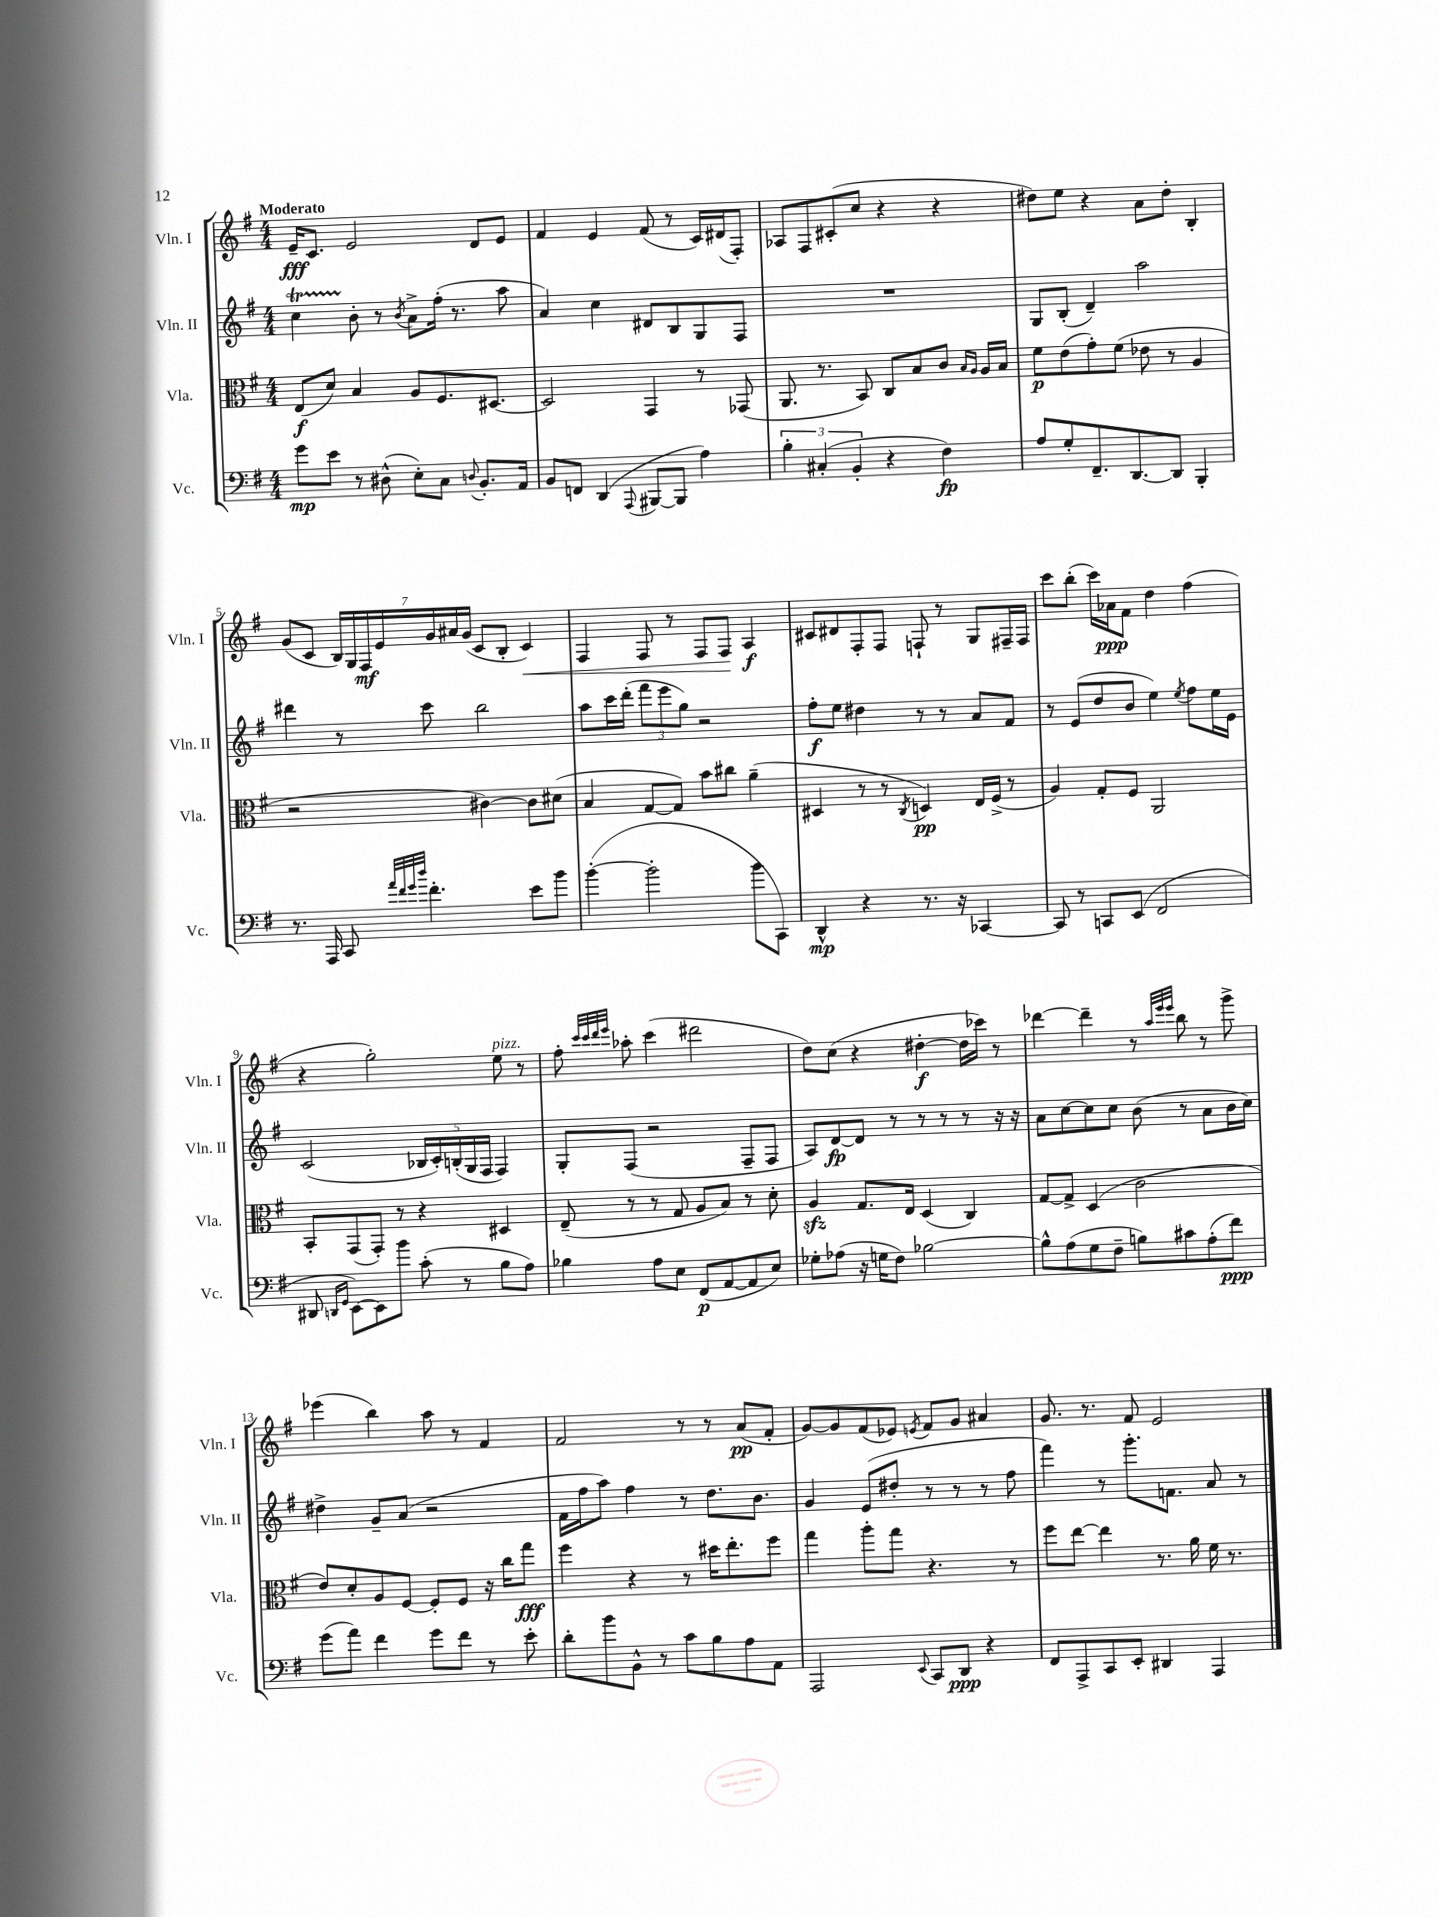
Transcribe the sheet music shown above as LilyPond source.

<<
\new StaffGroup <<
\new Staff = "s0" \with { instrumentName = "Vln. I" shortInstrumentName = "Vln. I" } {
    \clef treble \key g \major \numericTimeSignature \time 4/4 \tempo "Moderato"
    e'16--\fff c'8. e'2 d'8 e'8 |
    fis'4 e'4 fis'8( r8 c'16) dis'16( fis8-.) |
    aes8 fis8 cis'8-.( c''8 r4 r4 |
    dis''8) e''8 r4 a'8 dis''8-. b4-. |
    g'8( c'8 \tuplet 7/4 { b16) g16 fis16\mf e'16 g'16 ais'16 g'16( } c'8 b8-. c'4\<) |
    fis4 fis8 r8 fis8 fis8\! a4\f |
    cis'8 dis'8 fis8-. fis8 f8-! r8 g8 fis16-- fis16 |
    c'''8 b''8-.( c'''16) aes'16\ppp fis'8 d''4 fis''4( |
    r4 g''2-.) e''8^\markup { \italic "pizz." } r8 |
    fis''8-. \grace { c'''32 c'''32 d'''32 e'''32 } aes''8-. c'''4( dis'''2 |
    d''8) c''8( r4 dis''4~-.\f dis''16 ces'''16) r8 |
    des'''4~ des'''4-- r8 \grace { a''32 e'''32 e'''32 } b''8 r8 g'''8-> |
    ees'''4( b''4) a''8 r8 fis'4 |
    fis'2 r8 r8 a'8\pp( fis'8-. |
    g'8~) g'8 fis'8( ees'8) \acciaccatura { e'8 } fis'8 g'8 ais'4 |
    g'8. r8. fis'8 e'2 \bar "|." |
}
\new Staff = "s1" \with { instrumentName = "Vln. II" shortInstrumentName = "Vln. II" } {
    \clef treble \key g \major \numericTimeSignature \time 4/4
    c''4\startTrillSpan b'8-.\stopTrillSpan r8 \acciaccatura { b'8 } a'8-> fis''16-.( r8. a''8 |
    a'4) c''4 dis'8 b8 g8 fis8 |
    R1 |
    g8 b8-.( d'4--) a''2 |
    dis'''4 r8 c'''8 b''2 |
    a''8 c'''16 d'''16-.( \tuplet 3/2 { fis'''8 e'''8 g''8) } r2 |
    fis''8-.\f e''8 dis''4 r8 r8 a'8 fis'8 |
    r8 e'8( d''8 b'8 e''4) \acciaccatura { e''8 } fis''8 e''16 e'16 |
    c'2( \tuplet 5/4 { bes16 c'16-.) b16-.( g16 fis16 } fis4) |
    g8-. fis8( r2 fis8-- fis8 |
    a8) d'8~\fp d'8 r8 r8 r8 r8 r16 r16 |
    a'8 c''8~ c''8 c''8 b'8( r8 a'8 b'16 c''16) |
    dis''4-> g'8-- a'8( r2 |
    fis'16 fis''16 a''8) fis''4 r8 d''8. b'8. |
    g'4 e'8( dis''8-. r8 r8 r8 fis''8 |
    fis'''4) r8 g'''8.-. f'8. a'8 r8 \bar "|." |
}
\new Staff = "s2" \with { instrumentName = "Vla." shortInstrumentName = "Vla." } {
    \clef alto \key g \major \numericTimeSignature \time 4/4
    e8\f( d'8) b4 a8 fis8. dis8.~ |
    dis2 g,4 r8 ges,8( |
    a,8. r8. b,8) c8 b8 c'8 \grace { b16 a16 } a16 b16 |
    fis'8\p e'8( g'8-.) fis'8( ees'8 r8 a4 |
    r2 cis'4~) cis'8 dis'8( |
    b4 g8~ g8) b'8 cis''8 a'4--( |
    dis4 r8 r8 \acciaccatura { c8 } d4\pp) e16 fis16->( r8 |
    a4) g8-. fis8 a,2 |
    b,8-. g,8( g,8-.) r8 r4 dis4 |
    e8--( r8 r8 g8 a8 b8) r8 d'8-. |
    a4\sfz g8. e16 d4( c4) |
    g8~ g8-> d4( c'2 |
    e'8) d'8-. a8 fis8~ fis8-. fis8 r16 c''16 g''8\fff |
    fis''4 r4 r8 dis''16 e''8.-. fis''8 |
    g''4 a''8-. g''8 r4. r8 |
    fis''8 e''8~ e''4 r8. a'16 fis'16 r8. \bar "|." |
}
\new Staff = "s3" \with { instrumentName = "Vc." shortInstrumentName = "Vc." } {
    \clef bass \key g \major \numericTimeSignature \time 4/4
    g'8\mp e'8 r8 dis8-^( e8-.) c8 \appoggiatura { d8 } b,8.-. a,16 |
    b,8 f,8 d,4( \appoggiatura { a,,8 } bis,,8~ bis,,8 a4) |
    \tuplet 3/2 { b4-. cis4-.( b,4-. } r4 fis4\fp) |
    a8 g8-. fis,8.-- d,8.~ d,8 b,,4-. |
    r8. a,,16 c,8 \grace { a'32 fis'32 g'32 d''32 } fis'4.-. e'8 b'8 |
    b'4~-.( b'2-. b'8 c,8) |
    d,4-^\mp r4 r8. r16 ces,4~ |
    ces,8 r8 c,8 e,8( fis,2 |
    dis,8 \grace { d,16 g,16 } e,8~) e,8 b'8 c'8-.( r8 b8 a8) |
    bes4 a8 e8 fis,8\p( a,8~ a,8 e8) |
    ges8-. aes8( r16 g16 fis8) bes2~ |
    bes8-^ a8( g8 fis8-- b8) cis'8 a8-.( fis'8\ppp) |
    g'8( a'8) fis'4 g'8 fis'8 r8 e'8-. |
    d'8-. b'8 b,8-^ r8 c'8 b8 a8 a,8 |
    a,,2 \appoggiatura { e,8 } c,8 d,8\ppp r4 |
    fis,8 a,,8-> c,8 e,8-. dis,4 a,,4 \bar "|." |
}
>>
>>
